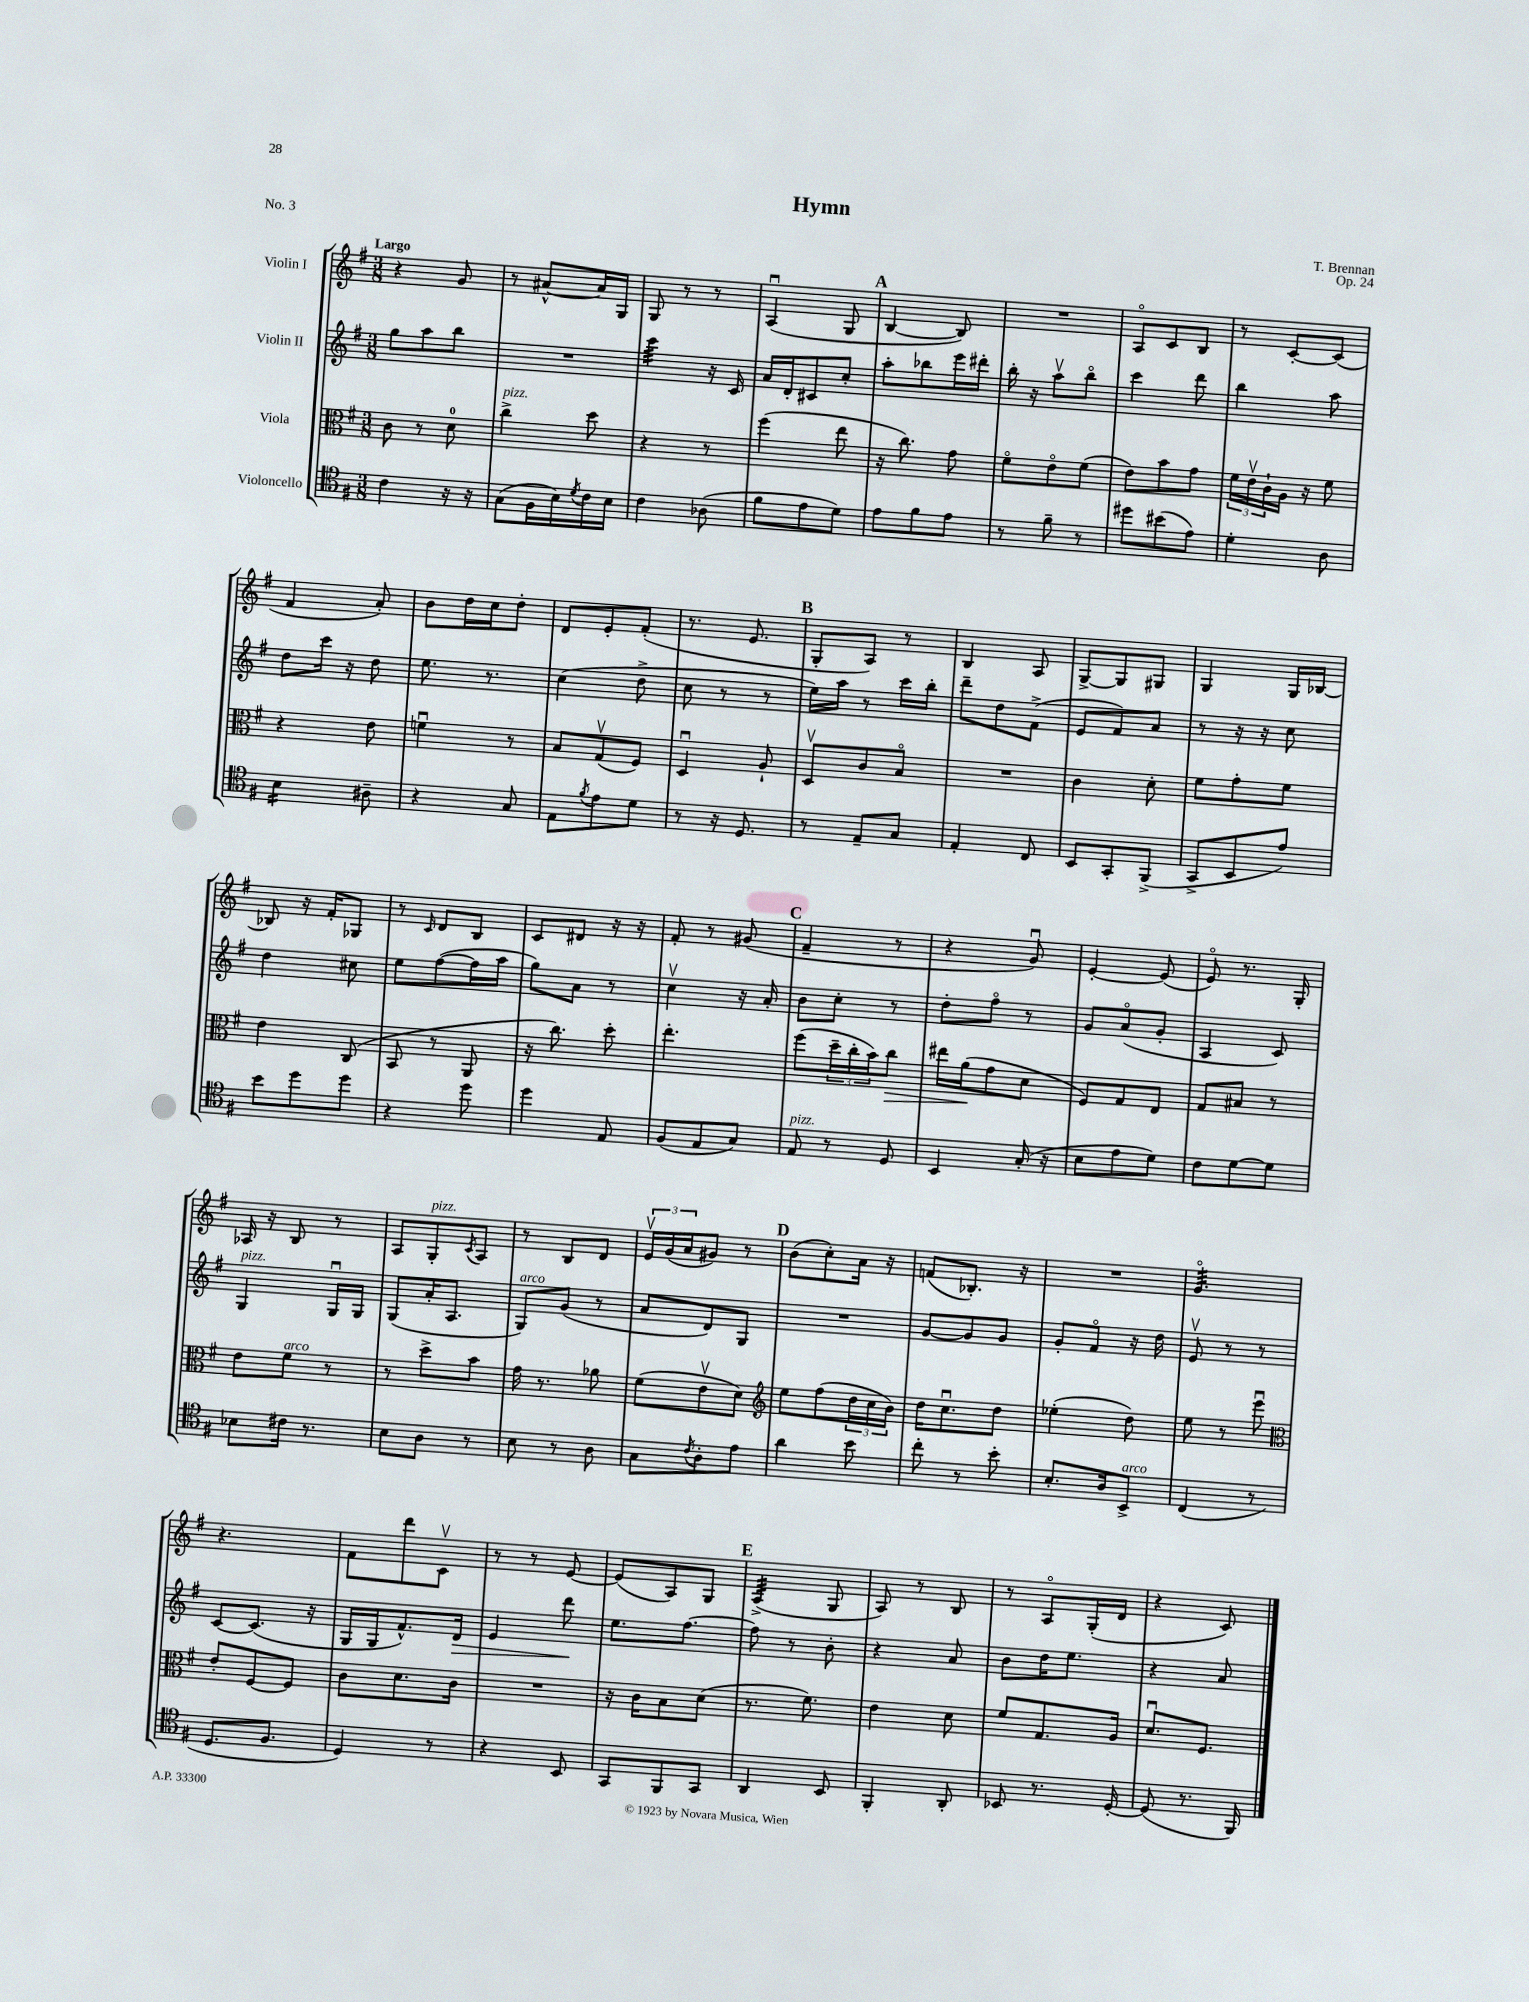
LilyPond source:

\header { title = "Hymn" composer = "T. Brennan" opus = "Op. 24" piece = "No. 3" }
<<
\new StaffGroup <<
\new Staff = "s0" \with { instrumentName = "Violin I" } {
    \clef treble \key g \major \numericTimeSignature \time 3/8 \tempo "Largo"
    r4 g'8 |
    r8 ais'8~-^ ais'16 g16 |
    g8 r8 r8 |
    a4\downbow( g8 |
    \mark \markup { \bold "A" } b4~ b8) |
    R4. |
    a8\flageolet c'8 b8 |
    r8 c'8~-. c'8( |
    fis'4 a'8-.) |
    b'8 d''16 c''16 d''8-. |
    d'8 e'8-. fis'8-.( |
    r8. e'8. |
    \mark \markup { \bold "B" } g8-. a8) r8 |
    b4 a8 |
    g8~-> g8 gis8 |
    g4 g16 bes16~ |
    bes8 r16 fis'16-. ges8 |
    r8 \grace { c'16 } d'8 b8 |
    c'8 dis'8 r16 r16 |
    fis'8-. r8 gis'8( |
    \mark \markup { \bold "C" } fis'4-- r8 |
    r4 g'8\downbow) |
    e'4~-. e'8( |
    e'8\flageolet) r8. g16-. |
    aes16 r16 b8 r8 |
    a8 g8-.^\markup { \italic "pizz." } \acciaccatura { c'8 } a8 |
    r8 b8 d'8 |
    \tuplet 3/2 { e'16\upbow g'16( a'16 } gis'8) r8 |
    \mark \markup { \bold "D" } b'8( c''8-.) a'16 r16 |
    f'8( bes8.-.) r16 |
    R4. |
    g'4.:32\flageolet |
    r4. |
    fis'8 d'''8 c'8\upbow |
    r8 r8 e'8~ |
    e'8( a8) g8 |
    \mark \markup { \bold "E" } a4:32->( g8 |
    a8) r8 b8 |
    r8 a8\flageolet g16-.( d'16 |
    r4 c'8) \bar "|." |
}
\new Staff = "s1" \with { instrumentName = "Violin II" } {
    \clef treble \key g \major \numericTimeSignature \time 3/8
    g''8 a''8 b''8 |
    R4. |
    c'''4:32 r16 c'16 |
    a'16 d'16-. cis'8 c''8-. |
    \mark \markup { \bold "A" } a''8-. bes''8 e'''16 dis'''16-. |
    b''16-. r16 a''8\upbow b''8\flageolet |
    c'''4 d'''8 |
    b''4 a''8 |
    d''8 c'''16 r16 d''8 |
    e''8. r8. |
    c''4( d''8-> |
    c''8 r8 r8 |
    \mark \markup { \bold "B" } e''16) a''16 r8 c'''16 b''16-. |
    d'''8-- d''8 fis'8->( |
    e'8 fis'8) a'8 |
    r8 r16 r16 c''8 |
    d''4 cis''8 |
    e''8 fis''8~( fis''16 a''16 |
    g''8) a'8 r8 |
    c''4\upbow r16 a'16-. |
    \mark \markup { \bold "C" } b'8 c''8-. r8 |
    d''8-. fis''8\flageolet r8 |
    g'8 a'8\flageolet( g'8-. |
    a4 c'8) |
    g4^\markup { \italic "pizz." } g16\downbow g16 |
    g8( a'16-. a8. |
    g8^\markup { \italic "arco" }) g'8( r8 |
    a'8 d'8) g8 |
    \mark \markup { \bold "D" } R4. |
    g'8~ g'8 g'8 |
    g'8-. fis'8\flageolet r16 d''16 |
    e'8\upbow r8 r8 |
    c'8~ c'8.( r16 |
    g16 g16 fis'8.-^) d'16\> |
    e'4 d'''8\! |
    e''8. fis''8.~ |
    \mark \markup { \bold "E" } fis''8 r8 b'8-. |
    r4 a'8 |
    b'8 d''16 e''8. |
    r4 a'8 \bar "|." |
}
\new Staff = "s2" \with { instrumentName = "Viola" } {
    \clef alto \key g \major \numericTimeSignature \time 3/8
    c'8 r8 d'8-0 |
    c''4->^\markup { \italic "pizz." } d''8 |
    r4 r8 |
    fis''4( e''8 |
    \mark \markup { \bold "A" } r16 c''8.) g'8 |
    fis'8\flageolet e'8\flageolet fis'8( |
    e'8) b'8 g'8 |
    \tuplet 3/2 { fis'16 e'16\upbow c'16-! } a16 r16 fis'8 |
    r4 e'8 |
    f'4\downbow r8 |
    b8 g8\upbow( fis8) |
    d4\downbow a8-! |
    \mark \markup { \bold "B" } d8\upbow c'8 b8\flageolet |
    R4. |
    c'4 d'8-. |
    fis'8 g'8-. fis'8 |
    e'4 c8( |
    b,8 r8 a,8 |
    r16 c''8.) d''8-. |
    e''4.-. |
    \mark \markup { \bold "C" } fis''8( \tuplet 3/2 { d''16-- c''16-. b'16) } c''8\> |
    eis''16 a'16\!( g'8 d'8 |
    fis8) g8 e8 |
    g8 bis8 r8 |
    e'8 fis'8^\markup { \italic "arco" } r8 |
    r8 d''8-> b'8 |
    g'16 r8. aes'8 |
    fis'8( e'8\upbow d'8) |
    \mark \markup { \bold "D" } \clef treble e''8 fis''8( \tuplet 3/2 { d''16 c''16 b'16) } |
    d''16 c''8.\downbow d''8 |
    ees''4-.( d''8) |
    e''8 r8 e'''8\downbow |
    \clef alto e'8-. fis8~ fis8 |
    c'8 d'8. c'16 |
    R4. |
    r16 c'16 b8 d'8( |
    \mark \markup { \bold "E" } r8. fis'8.) |
    e'4 d'8 |
    fis'8 g8. a16 |
    d'8.\downbow fis8. \bar "|." |
}
\new Staff = "s3" \with { instrumentName = "Violoncello" } {
    \clef tenor \key g \major \numericTimeSignature \time 3/8
    c'4 r16 r16 |
    g8( fis16 b16) \acciaccatura { d'8 } c'16 b16 |
    c'4 aes8( |
    fis'8 e'8 d'8) |
    \mark \markup { \bold "A" } e'8 fis'8 e'8 |
    r8 fis'8-- r8 |
    dis''8 bis'8( e'8) |
    d'4-. a8 |
    b4:16 ais8-- |
    r4 g8 |
    e8 \acciaccatura { fis'8 } e'8 d'8 |
    r8 r16 d8. |
    \mark \markup { \bold "B" } r8 e8-- g8 |
    e4-. c8 |
    b,8 g,8-. fis,8->( |
    g,8-> b,8 e'8) |
    b'8 d''8 d''8 |
    r4 d''8 |
    d''4 e8 |
    fis8( e8 g8) |
    \mark \markup { \bold "C" } e8^\markup { \italic "pizz." } r8 d8 |
    b,4 g16-.( r16 |
    b8 e'8 d'8) |
    c'8 d'8~ d'8 |
    bes8 cis'16 r8. |
    b8 a8 r8 |
    b8 r8 a8 |
    g8 \acciaccatura { c'8 } a8-. e'8 |
    \mark \markup { \bold "D" } a'4 b'8 |
    c''8-. r8 b'8-. |
    b8.-. a16 b,8->^\markup { \italic "arco" } |
    c4( r8 |
    d8. fis8. |
    d4) r8 |
    r4 b,8 |
    g,8 fis,8 g,8 |
    \mark \markup { \bold "E" } a,4 b,8 |
    fis,4-. a,8-. |
    bes,8 r8. d16~-. |
    d8( r8. fis,16) \bar "|." |
}
>>
>>
\layout { \context { \Score \remove "Bar_number_engraver" } }
